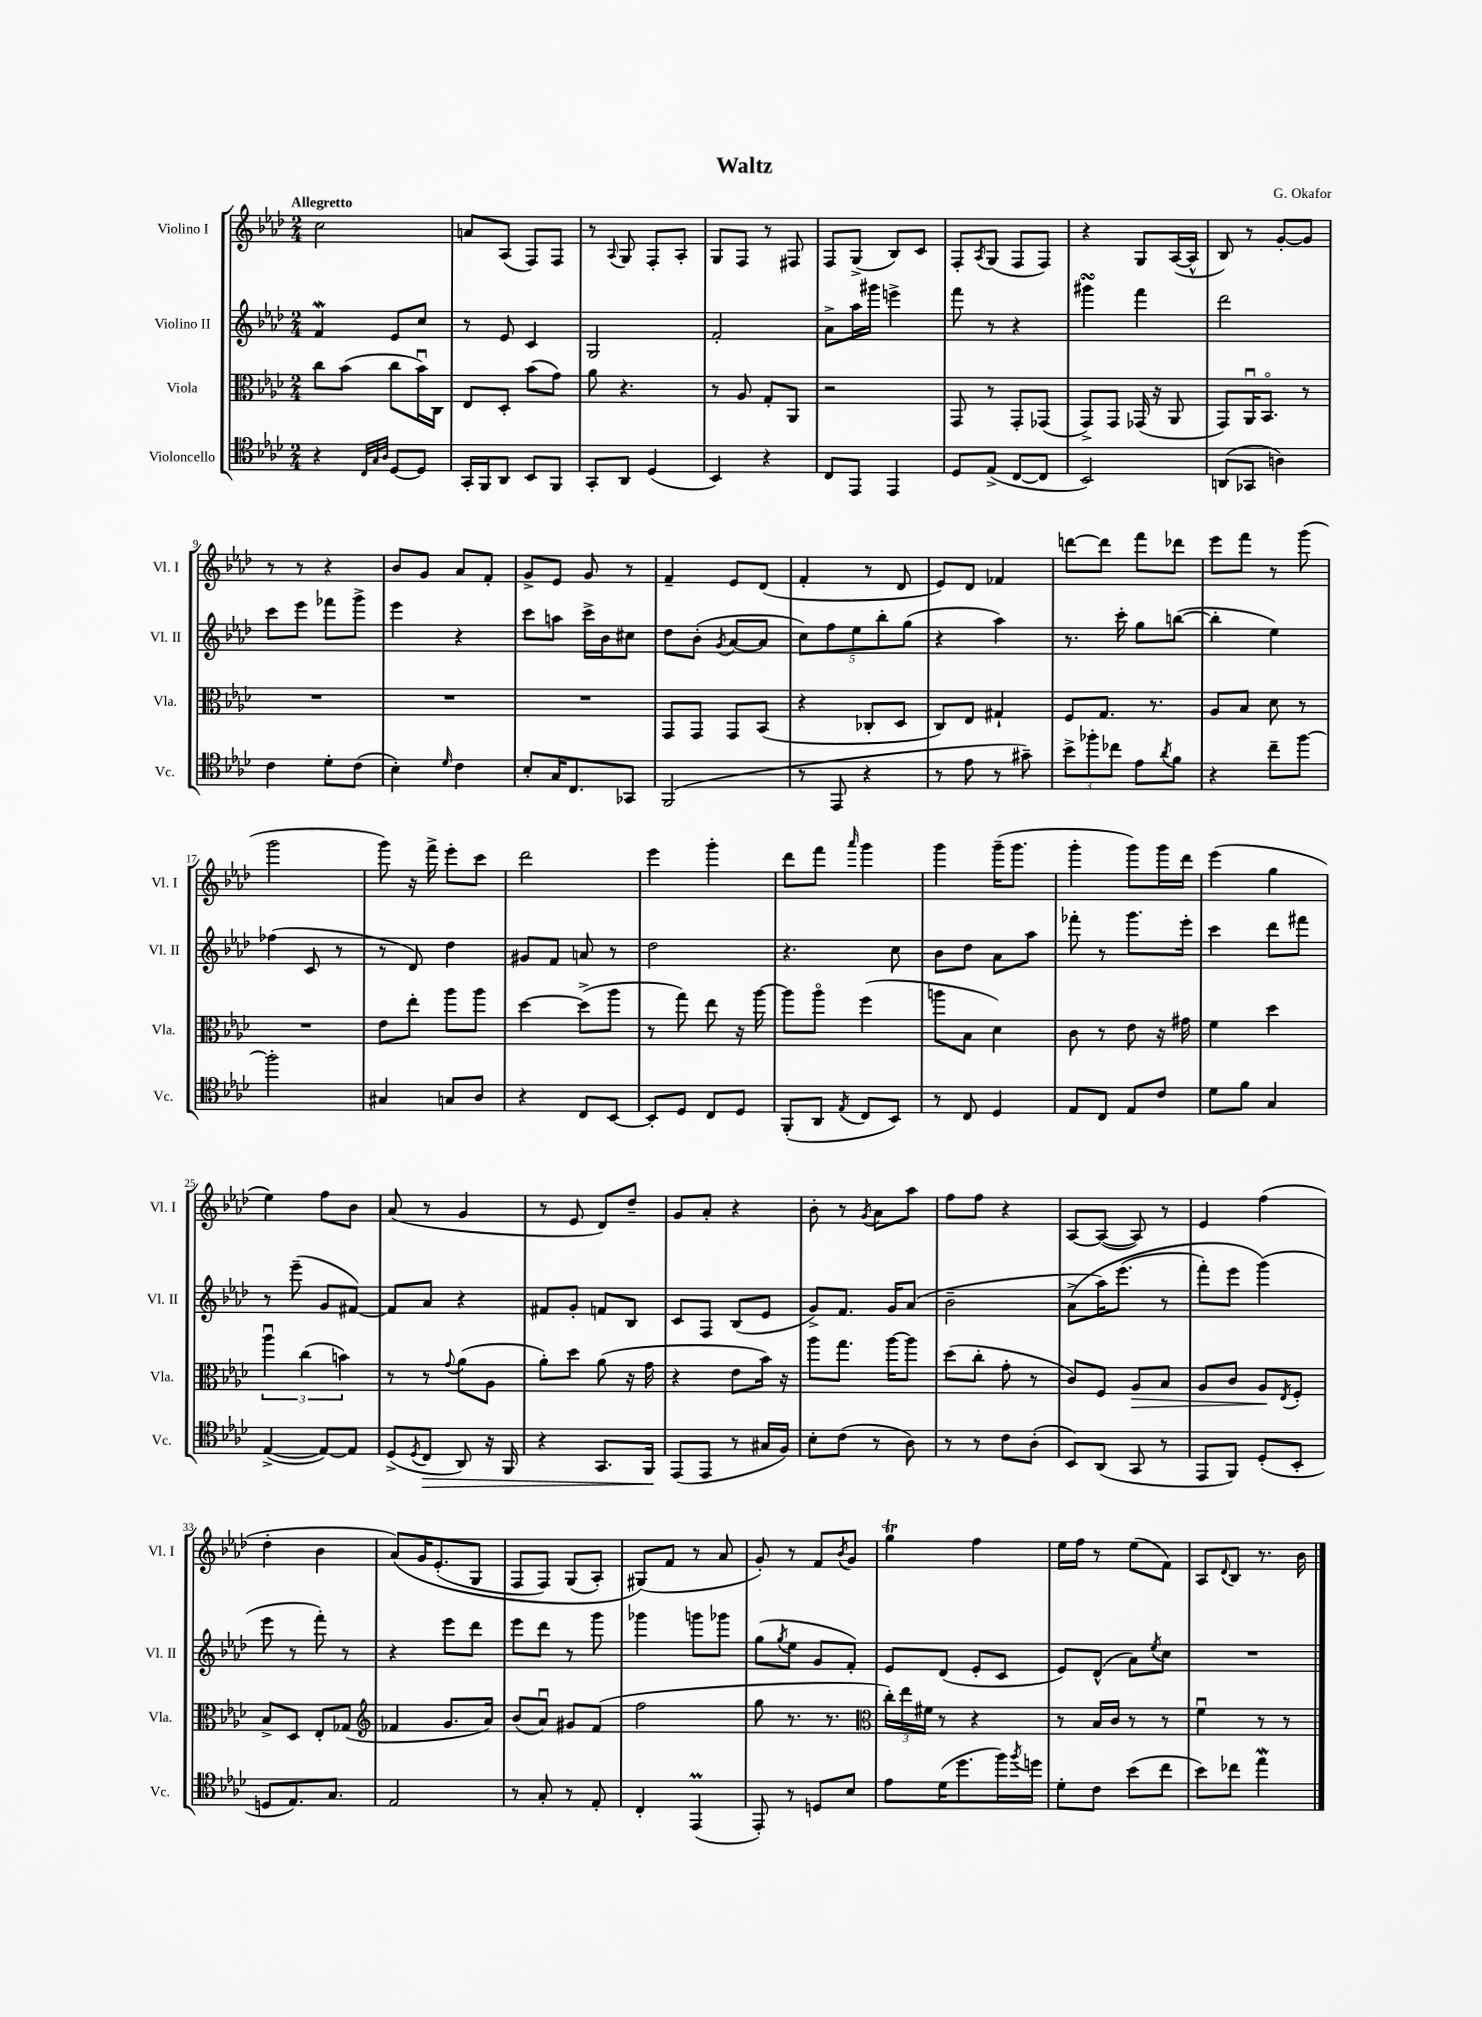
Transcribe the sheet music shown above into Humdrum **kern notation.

**kern	**dynam	**kern	**dynam	**kern	**kern
*part4	*part4	*part3	*part3	*part2	*part1
*staff4	*staff4	*staff3	*staff3	*staff2	*staff1
*I"Violoncello	*	*I"Viola	*	*I"Violino II	*I"Violino I
*I'Vc.	*	*I'Vla.	*	*I'Vl. II	*I'Vl. I
*clefC4	*	*clefC3	*	*clefG2	*clefG2
*k[b-e-a-d-]	*	*k[b-e-a-d-]	*	*k[b-e-a-d-]	*k[b-e-a-d-]
*M2/4	*	*M2/4	*	*M2/4	*M2/4
=1	=1	=1	=1	=1	=1
!	!	!	!	!	!LO:TX:a:B:t=Allegretto
4r	.	8cc\L	.	4fW/	2cc\
.	.	(8b-\J	.	.	.
32qqC/LLL	.	.	.	.	.
32qqG/	.	.	.	.	.
32qqA-/JJJ	.	.	.	.	.
[8D-/L	.	8cc\L	.	8e-/L	.
8D-/J]	.	16b-u\L)	.	8cc/J	.
.	.	16C\JJ	.	.	.
=2	=2	=2	=2	=2	=2
16GG'/LL	.	8E-/L	.	8r	8an/L
16FF/J	.	.	.	.	.
8AA-/J	.	8D-'/J	.	8e-/	(8A-/J
8BB-/L	.	(8b-\L	.	4c/	8F/L)
8FF/J	.	8g\J)	.	.	8F/J
=3	=3	=3	=3	=3	=3
8GG'/L	.	8a-\	.	2G/	8r
.	.	.	.	.	8qqA-/
8AA-/J	.	4.r	.	.	8G/
(4D-/	.	.	.	.	8F'/L
.	.	.	.	.	8A-'/J
=4	=4	=4	=4	=4	=4
4BB-/)	.	8r	.	2f'/	8G/L
.	.	8A-/	.	.	8F/J
4r	.	8G'/L	.	.	8r
.	.	8AA-/J	.	.	8F#X/
=5	=5	=5	=5	=5	=5
8C/L	.	2r	.	8a-^\L	8F/L
8EE-/J	.	.	.	16aa-\L	(8G^/J
.	.	.	.	16ggg#X\JJ	.
4EE-/	.	.	.	4eeen^\	8B-/L)
.	.	.	.	.	8c/J
=6	=6	=6	=6	=6	=6
8D-/L	.	8GG/	.	8fff\	8F'/L
.	.	.	.	.	8qA-/
(8E-^/J	.	8r	.	8r	(8G/J
[8C/L	.	8GG'/L	.	4r	8F/L
8C/J]	.	(8GG-X/J	.	.	8F/J)
=7	=7	=7	=7	=7	=7
2BB-/)	.	8GG^/L)	.	4ggg#XsSsS\	4r
.	.	8GG/J	.	.	.
.	.	(16GG-X/	.	4fff\	8G/L
.	.	16r	.	.	.
.	.	8AA-/	.	.	([16A-/L
.	.	.	.	.	16A-^^/JJ]
=8	=8	=8	=8	=8	=8
(8AAn/L	.	8GG/L)	.	2ddd-\	8B-/)
8GG-X/J	.	16AA-u/K	.	.	8r
.	.	8.BB-/J	.	.	.
4An\)	.	.	.	.	[8g'/L
.	.	8r	.	.	8g/J]
!!LO:LB:g=z
=9	=9	=9	=9	=9	=9
4c\	.	2r	.	8ccc\L	8r
.	.	.	.	8eee-\J	8r
8d-'\L	.	.	.	8fff-X\L	4r
(8c\J	.	.	.	8ggg^\J	.
=10	=10	=10	=10	=10	=10
4B-'\)	.	2r	.	4eee-\	8b-/L
.	.	.	.	.	8g/J
16qqd-/	.	.	.	.	.
4c\	.	.	.	4r	8a-/L
.	.	.	.	.	8f'/J
=11	=11	=11	=11	=11	=11
8B-'/L	.	2r	.	8ccc\L	8g^/L
16G/K	.	.	.	8aan\J	8e-/J
8.C/	.	.	.	.	.
.	.	.	.	16ccc^\LL	8g/
.	.	.	.	16b-\J	.
8GG-X/J	.	.	.	8cc#X\J	8r
=12	=12	=12	=12	=12	=12
(2FF/	.	8GG/L	.	8dd-\L	4f~/
.	.	8GG/J	.	(8b-'\J	.
.	.	.	.	8qg/	.
.	.	8GG/L	.	[8a-/L	8e-/L
.	.	(8BB-/J	.	8a-/J]	(8d-/J
=13	=13	=13	=13	=13	=13
8r	.	4r	.	10cc\L)	4f'/
.	.	.	.	10ff\	.
8EE-/	.	.	.	.	.
.	.	.	.	10ee-\	.
4r	.	8C-X'/L	.	.	8r
.	.	.	.	10bb-'\	.
.	.	8D-/J	.	.	8d-/
.	.	.	.	(10gg\J	.
=14	=14	=14	=14	=14	=14
8r	.	8C/L)	.	4r	8e-/L)
8e-\	.	8E-/J	.	.	8d-/J
8r	.	4G#X`/	.	4aa-\)	4f-X/
8g#X~\)	.	.	.	.	.
=15	=15	=15	=15	=15	=15
12b-^\L	.	8F/L	.	8.r	[8dddn\L
12ff-X'\	.	.	.	.	.
.	.	8.G/J	.	.	8ddd\J]
12cc-X\J	.	.	.	.	.
.	.	.	.	16ccc'\	.
8e-\L	.	.	.	8gg\L	8fff\L
.	.	8.r	.	.	.
8qa-/	.	.	.	.	.
8f\J	.	.	.	([8bbn\J	8ddd-X\J
=16	=16	=16	=16	=16	=16
4r	.	8A-/L	.	4bb'\]	8eee-\L
.	.	8B-/J	.	.	8fff\J
8cc~\L	.	8d-\	.	4ee-\)	8r
[8ff\J	.	8r	.	.	(8ggg\
!!LO:LB:g=z
=17	=17	=17	=17	=17	=17
2ff'\]	.	2r	.	(4ff-X\	2ggg\
.	.	.	.	8c/	.
.	.	.	.	8r	.
=18	=18	=18	=18	=18	=18
4G#X/	.	8e-\L	.	8r	8ggg\)
.	.	8ee-'\J	.	8d-/)	16r
.	.	.	.	.	16fff^\
8Gn/L	.	8aa-\L	.	4dd-\	8eee-'\L
8A-/J	.	8aa-\J	.	.	8ccc\J
=19	=19	=19	=19	=19	=19
4r	.	[4dd-\	.	8g#X/L	2ddd-\
.	.	.	.	8f/J	.
8C/L	.	(8dd-^\L]	.	8an/	.
[8BB-/J	.	8aa-\J	.	8r	.
=20	=20	=20	=20	=20	=20
8BB-'/L]	.	8r	.	2dd-\	4eee-\
8D-/J	.	8gg\)	.	.	.
8C/L	.	8ee-\	.	.	4ggg'\
8D-/J	.	16r	.	.	.
.	.	[16aa-\	.	.	.
=21	=21	=21	=21	=21	=21
(8FF'/L	.	8aa-\L]	.	4.r	8ddd-\L
8AA-/J	.	8aa-\J	.	.	8fff\J
8qE-/	.	.	.	.	16qqaaa-/
8C/L	.	(4ff\	.	.	4ggg\
8BB-/J)	.	.	.	8cc\	.
=22	=22	=22	=22	=22	=22
8r	.	8aan\L	.	8b-\L	4ggg\
8C/	.	8B-\J	.	8dd-\J	.
4D-/	.	4d-\)	.	8a-\L	(16ggg~\KL
.	.	.	.	.	8.ggg\J
.	.	.	.	8aa-\J	.
=23	=23	=23	=23	=23	=23
8E-/L	.	8c\	.	8fff-X'\	4ggg'\
8C/J	.	8r	.	8r	.
8E-/L	.	8e-\	.	8.ggg\L	8ggg\L)
8c/J	.	16r	.	.	16ggg\L
.	.	16g#X\	.	16eee-'\Jk	16ddd-\JJ
=24	=24	=24	=24	=24	=24
8d-\L	.	4f\	.	4ccc\	(4eee-\
8f\J	.	.	.	.	.
4G/	.	4dd-\	.	8ddd-\L	4gg\
.	.	.	.	8fff#X\J	.
!!LO:LB:g=z
=25	=25	=25	=25	=25	=25
([4E-^/	.	6aa-u\	.	8r	4ee-\)
.	.	.	.	(8eee-~\	.
.	.	(6cc\	.	.	.
8E-/L_)	.	.	.	8g/L	8ff\L
.	.	6bn\)	.	.	.
8E-/J]	.	.	.	[8f#X/J)	8b-\J
=26	=26	=26	=26	=26	=26
(8D-^/L	.	8r	.	8f#/L]	(8a-/
8qD-/	.	.	.	.	.
!	!LO:HP:b	!	!	!	!
8C/J	>	8r	.	8a-/J	8r
.	.	8qqg/	.	.	.
8AA-/)	.	(8a-\L	.	4r	4g/
16r	.	8A-\J	.	.	.
16FF/	.	.	.	.	.
=27	=27	=27	=27	=27	=27
4r	.	8a-'\L)	.	8f#X/L	8r
.	.	8dd-\J	.	8g'/J	8e-/
8.GG/L	.	(8a-\	.	8fn/L	8d-/L)
.	.	16r	.	8B-/J	8dd-~/J
16FF/Jk	.	16g\	.	.	.
.	]	.	.	.	.
=28	=28	=28	=28	=28	=28
(8EE-/L	.	4r	.	8c/L	8g/L
8EE-/J	.	.	.	8F/J	8a-'/J
8r	.	8e-\L	.	(8B-/L	4r
16G#X/LL	.	16b-\Jk)	.	8e-/J	.
16F/JJ)	.	16r	.	.	.
=29	=29	=29	=29	=29	=29
8B-'\L	.	8aa-\L	.	8g^/L)	8b-'\
(8c\J	.	8.gg\J	.	8.f/J	8r
.	.	.	.	.	8qg/
8r	.	.	.	.	8a-\L
.	.	[16aa-\KL	.	16g/KL	.
8A-\)	.	8aa-\J]	.	(8a-/J	8aa-\J
=30	=30	=30	=30	=30	=30
8r	.	(8dd-\L	.	2b-~\	8ff\L
8r	.	8cc'\J	.	.	8ff\J
8c\L	.	8g'\	.	.	4r
(8A-'\J	.	8r	.	.	.
=31	=31	=31	=31	=31	=31
8BB-/L)	.	8c/L)	.	(8a-^\L	[8A-/L
(8AA-/J	.	8F/J	.	16aa-\K)	(8A-/J_
.	.	.	.	(8.eee-\J	.
!	!	!	!LO:HP:b	!	!
8GG/	.	8A-/L	>	.	8A-/])
8r	.	8B-/J	.	8r	8r
=32	=32	=32	=32	=32	=32
8EE-/L	.	8A-/L	.	8fff'\L)	4e-/
8FF/J)	.	8c/J	.	8eee-\J	.
(8D-'/L	.	8A-/L	.	(4ggg\)	(4ff\
.	.	8qE-/	.	.	.
8BB-'/J	.	8F'/J	]	.	.
!!LO:LB:g=z
=33	=33	=33	=33	=33	=33
8Dn/L	.	8B-^/L	.	8eee-\	4dd-'\
8.E-/)	.	8D-/J	.	8r	.
.	.	8E-'/L	.	8fff'\)	4b-\
8.G/J	.	.	.	.	.
.	.	(8G-X/J	.	8r	.
=34	=34	=34	=34	=34	=34
*	*	*clefG2	*	*	*
2E-/	.	4f-X/	.	4r	(8a-/L)
.	.	.	.	.	16g/K
.	.	.	.	.	(8.e-'/
.	.	8.g/L	.	8eee-\L	.
.	.	.	.	8ddd-\J	8G/J
.	.	16a-/Jk)	.	.	.
=35	=35	=35	=35	=35	=35
8r	.	(8b-/L	.	8eee-\L	8F/L
8G'/	.	8a-u/J)	.	8ddd-\J	8F/J)
8r	.	8g#X/L	.	8r	(8G/L
8E-'/	.	(8f/J	.	8ggg\	8A-'/J)
=36	=36	=36	=36	=36	=36
4C'/	.	2ff\	.	4ggg-X\	(8G#X/L)
.	.	.	.	.	8f/J
(4EE-M/	.	.	.	8gggn\L	8r
.	.	.	.	8ggg-X\J	8a-/
=37	=37	=37	=37	=37	=37
8EE-'/)	.	8gg\	.	(8gg\L	8g'/)
.	.	.	.	8qgg/	.
8r	.	8.r	.	8ee-\J	8r
8Dn/L	.	.	.	8g/L	8f/L
.	.	8.r	.	.	.
.	.	.	.	.	8qb-/
8B-/J	.	.	.	8f'/J)	8g/J
=38	=38	=38	=38	=38	=38
*	*	*clefC3	*	*	*
8e-\L	.	24cc'\LL)	.	8e-/L	4ggt\
.	.	24ee-\	.	.	.
.	.	24f#X\JJ	.	.	.
(16d-\K	.	8r	.	(8d-/J	.
8.dd-\	.	.	.	.	.
.	.	4r	.	8e-'/L	4ff\
16ff\L)	.	.	.	8c/J	.
8qff/	.	.	.	.	.
16ddn\JJ	.	.	.	.	.
=39	=39	=39	=39	=39	=39
8d-'\L	.	8r	.	8e-/L)	16ee-\LL
.	.	.	.	.	16ff\JJ
8c\J	.	16B-/LL	.	(8d-^^/J	8r
.	.	16c/JJ	.	.	.
(8b-\L	.	8r	.	8a-\L)	(8ee-\L
.	.	.	.	8qee-/	.
8cc\J	.	8r	.	8cc\J	8f\J)
=40	=40	=40	=40	=40	=40
8b-\L)	.	4fu\	.	2r	8A-/L
.	.	.	.	.	8qqd-/
8cc-X\J	.	.	.	.	8B-/J
4ee-W\	.	8r	.	.	8.r
.	.	8r	.	.	.
.	.	.	.	.	16b-\
==	==	==	==	==	==
*-	*-	*-	*-	*-	*-
